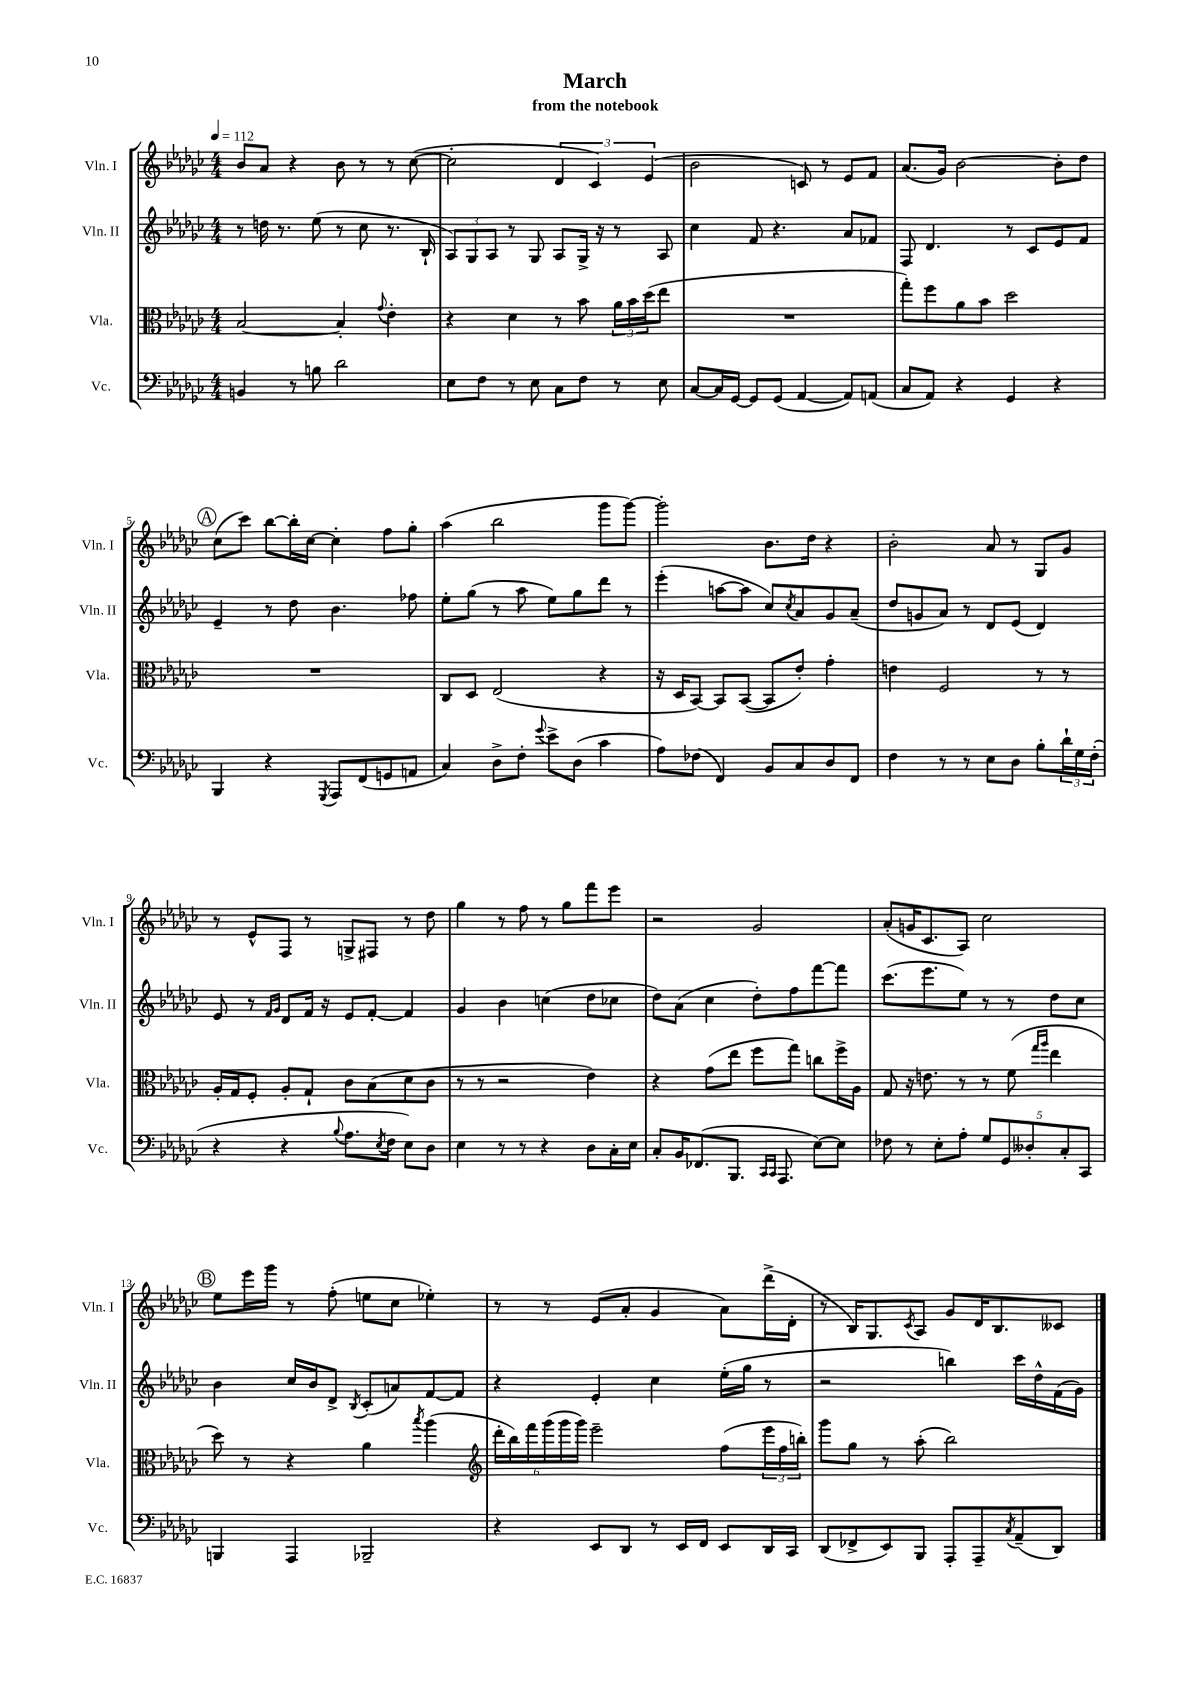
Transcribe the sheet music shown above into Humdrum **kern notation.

**kern	**kern	**kern	**kern
*staff4	*staff3	*staff2	*staff1
*clefF4	*clefC3	*clefG2	*clefG2
*k[b-e-a-d-g-c-]	*k[b-e-a-d-g-c-]	*k[b-e-a-d-g-c-]	*k[b-e-a-d-g-c-]
*M4/4	*M4/4	*M4/4	*M4/4
*MM112	*MM112	*MM112	*MM112
4BB	[2B-	8r	8b-
.	.	16dd	8a-
.	.	8.r	.
8r	.	.	4r
8B	.	(8ee-	.
2d-	4B-']	8r	8b-
.	.	8cc-	8r
.	8qqg-	.	.
.	4e-'	8.r	8r
.	.	.	([8cc-
.	.	16B-`	.
=	=	=	=
8E-	4r	12A-)	2cc-']
.	.	12G-	.
8F	.	.	.
.	.	12A-	.
8r	4d-	8r	.
8E-	.	8G-	.
8C-	8r	8A-	6d-
8F	8b-	16G-^	.
.	.	.	6c-)
.	.	16r	.
8r	24a-	8r	.
.	24b-	.	.
.	(24dd-	.	(6e-
8E-	8ee-	8A-	.
=	=	=	=
[8C-	1r	4cc-	2b-
16C-]	.	.	.
[16GG-	.	.	.
8GG-]	.	8f	.
(8GG-	.	4.r	.
[4AA-	.	.	8c)
.	.	.	8r
8AA-])	.	8a-	8e-
(8AA	.	8f-	8f
=	=	=	=
8C-	8gg-')	8F	(8.a-
8AA-)	8ff	4.d-	.
.	.	.	16g-)
4r	8a-	.	[2b-
.	8b-	.	.
4GG-	2dd-	8r	.
.	.	8c-	.
4r	.	8e-	8b-']
.	.	8f	8dd-
=	=	=	=
4BBB-	1r	4e-~	(8cc-
.	.	.	8ccc-)
4r	.	8r	[8bb-
.	.	8dd-	16bb-']
.	.	.	[16cc-
8qGGG-	.	.	.
8AAA-	.	4.b-	4cc-']
(8FF	.	.	.
8GG	.	.	8ff
8AA	.	8ff-	8gg-'
=	=	=	=
4C-)	8C-	8ee-'	(4aa-
.	8D-	(8gg-	.
8D-^	(2E-	8r	2bb-
8F'	.	8aa-	.
8qqg-	.	.	.
8e-^	.	8ee-)	.
(8D-	.	8gg-	.
4c-	4r	8ddd-	8ggg-
.	.	8r	[8ggg-)
=	=	=	=
8A-)	16r	(4eee-'	2ggg-']
.	16D-	.	.
(8F-	[8BB-)	.	.
4FF)	8BB-]	[8aa	.
.	([8BB-	8aa]	.
8BB-	8BB-]	8cc-)	8.b-
.	.	8qcc-	.
8C-	8e-')	8a-	.
.	.	.	16dd-
8D-	4g-'	8g-	4r
8FF	.	(8a-~	.
=	=	=	=
4F	4e	8dd-	2b-'
.	.	8g	.
8r	2F	8a-)	.
8r	.	8r	.
8E-	.	8d-	8a-
8D-	.	(8e-	8r
8B-'	8r	4d-)	8G-
24d-`	8r	.	8g-
24G-	.	.	.
(24F'	.	.	.
=	=	=	=
4r	16A-'	8e-	8r
.	16G-	.	.
.	8F'	8r	8e-^^
.	.	16qqf	.
.	.	16qqg-	.
4r	8A-'	8d-	8F
.	8G-`	16f	8r
.	.	16r	.
8qqB-	.	.	.
8.A-	8c-	8e-	8G^
.	(8B-	[8f'	8F#
8qE-	.	.	.
16F	.	.	.
8E-)	8d-	4f]	8r
8D-	8c-	.	8dd-
=	=	=	=
4E-	8r	4g-	4gg-
.	8r	.	.
8r	2r	4b-	8r
8r	.	.	8ff
4r	.	(4cc	8r
.	.	.	8gg-
8D-	4e-)	8dd-	8fff
16C-'	.	8cc-	8eee-
16E-	.	.	.
=	=	=	=
8C-'	4r	8dd-)	2r
16BB-	.	(8a-	.
(8.FF-	.	.	.
.	(8g-	4cc-	.
8.BBB-	8ee-	.	.
.	8ff	8dd-')	2g-
16qqCC-	.	.	.
16qqCC-	.	.	.
8.AAA-	.	.	.
.	8gg-)	8ff	.
[8E-)	8cc	[8fff	.
8E-]	16ff^	8fff]	.
.	16A-	.	.
=	=	=	=
8F-	8G-	(8.ccc-	(8a-'
8r	16r	.	16g
.	8.e	8.eee-	8.c-
8E-'	.	.	.
8A-'	8r	8ee-)	8A-)
10G-	8r	8r	2cc-
10GG-	.	.	.
.	(8f	8r	.
10D--'	.	.	.
.	16qqgg-	.	.
.	16qqaa-	.	.
.	4ee-	8dd-	.
10C-'	.	.	.
.	.	8cc-	.
10CC-	.	.	.
=	=	=	=
4BBB	8dd-)	4b-	8ee-
.	8r	.	16eee-
.	.	.	16ggg-
4AAA-	4r	16cc-	8r
.	.	16b-	.
.	.	8d-^	(8ff'
.	.	8qB-	.
2BBB-~	4a-	(8c-'	8ee
.	.	8a)	8cc-
.	8qbb-	.	.
.	(4aa-	[8f	4ee-')
.	.	8f]	.
=	=	=	=
*	*clefG2	*	*
4r	24ddd-'	4r	8r
.	24bb-)	.	.
.	24fff	.	.
.	(24ggg-	.	8r
.	24ggg-	.	.
.	24ggg-)	.	.
8EE-	2eee-~	4e-'	(8e-
8DD-	.	.	8a-'
8r	.	4cc-	4g-
16EE-	.	.	.
16FF	.	.	.
8EE-	(8ff	(16ee-'	8a-)
.	.	16gg-	.
16DD-	24eee-	8r	(16ddd-^
.	24ff	.	.
16CC-	.	.	16d-'
.	24bb')	.	.
=	=	=	=
(8DD-	8ggg-	2r	8r
8FF-^	8gg-	.	16B-)
.	.	.	8.G-
8EE-)	8r	.	.
.	.	.	8qc-
8BBB-	(8aa-'	.	8A-
8AAA-'	2bb-)	4bb)	8g-
8AAA-~	.	.	16d-
.	.	.	8.B-
8qC-	.	.	.
(8AA-~	.	16ccc-	.
.	.	16dd-^^	.
8DD-)	.	(16f	8c--
.	.	16g-)	.
==	==	==	==
*-	*-	*-	*-
